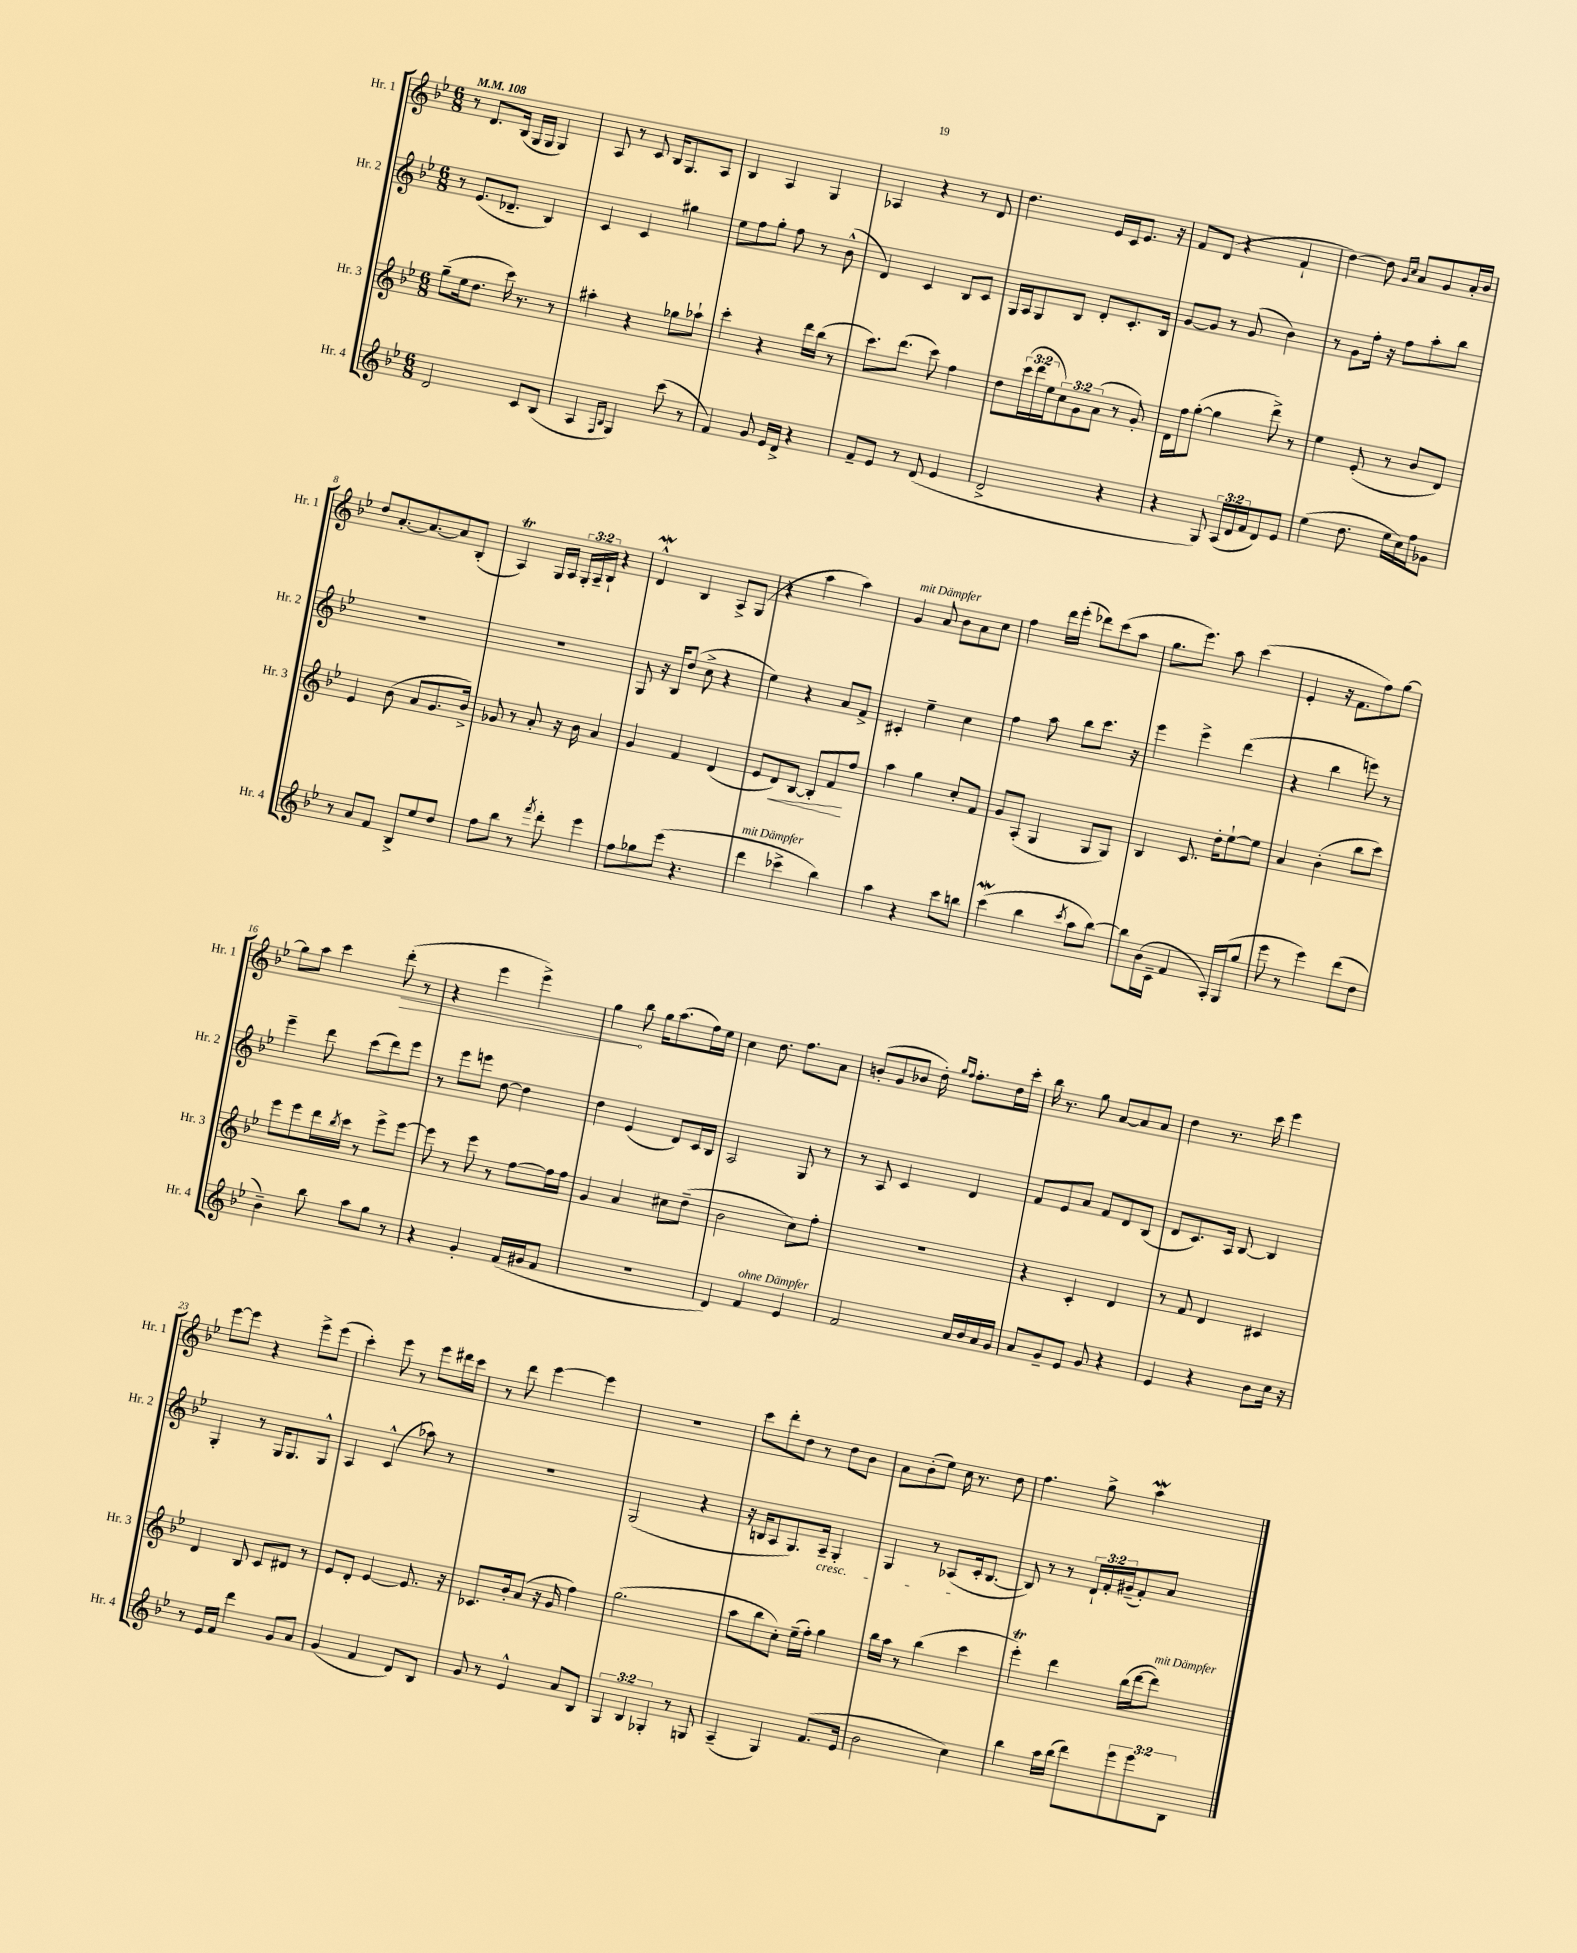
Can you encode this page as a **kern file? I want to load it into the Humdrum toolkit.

**kern	**kern	**kern	**kern
*staff4	*staff3	*staff2	*staff1
*clefG2	*clefG2	*clefG2	*clefG2
*k[b-e-]	*k[b-e-]	*k[b-e-]	*k[b-e-]
*M6/8	*M6/8	*M6/8	*M6/8
*MM108	*MM108	*MM108	*MM108
2d/	(8gg~\L	8r	8r
.	16ee-\k	(8.e-/L	8.d/L
.	8.dd\J	.	.
.	.	8.d-~/J	(16B-/Jk
.	16ccc\)	.	16G/LL
.	8.r	.	16G/JJ
8c/L	.	4B-/)	4G/)
(8B-/J	8r	.	.
=	=	=	=
4A/	4aa#'\	4c/	8A/
.	.	.	8r
16qqF/LL	.	.	.
16qqB-/JJ	.	.	.
4G/)	4r	4c/	8c/
.	.	.	16B-/LK
.	.	.	8.G/
(8ccc\	8gg-\L	4gg#\	.
8r	8aa-`\J	.	8A/J
=	=	=	=
4f/)	4ccc'\	8ee-\L	4B-/
.	.	8ff\	.
8g/	4r	8gg'\J	4A/
16e-/LL	.	8ff\	.
16d^/JJ	.	.	.
4r	16ddd\LL	8r	4G/
.	(16bb-\JJ	.	.
.	8r	(8b-^^\	.
=	=	=	=
8f~/L	8.ccc\L)	4d/)	4A-/
8e-/J	.	.	.
.	(8.ddd\J	.	.
8r	.	4c/	4r
(8d/	8ccc\)	.	.
4e-/	4ff\	8B-/L	8r
.	.	8c/J	8d/
=	=	=	=
2d^/	8dd\L	16G/LL	4.dd\
.	.	16A/J	.
.	(24ccc\L	8G/	.
.	24ddd\	.	.
.	24ee-\J	.	.
.	12cc\)	8B-/J	.
.	12g\	.	.
.	.	8d'/L	16e-/LL
.	(12a\J	.	.
.	.	.	16c/J
4r	8r	8.c'/	8.e-/J
.	8g'/)	.	.
.	.	16B-/Jk	16r
=	=	=	=
4r	16d\LL	[8g/L	8f/L
.	16ff\J	.	.
.	([8gg'\J	8g/]J	(8d/J
8G/)	4gg\]	8r	4r
(24A/LL	.	(8g/	.
24d/	.	.	.
24f/J	.	.	.
8d/)	8ddd^\)	4b-\)	4f`/
8e-/J	8r	.	.
=	=	=	=
(4ee-\	4ee-\	8r	[4dd\)
.	.	8g\L	.
8.dd\	(8e-'/	16ff'\Jk	8dd\]
.	.	16r	.
.	.	.	16qqg/LL
.	.	.	16qqcc/JJ
.	8r	8ff\L	8a/L
16ee-\LL	.	.	.
16cc\)	8b-/L	8aa'\	8g/
16ff\J	.	.	.
8g-\J	8d/J)	8bb-\J	16a'/L
.	.	.	16b-/JJ
=	=	=	=
8r	4e-/	2.r	8dd/L
8a/L	.	.	[8.a'/
8f/J	(8b-\	.	.
.	.	.	8.a/_
8B-^/L	8a/L	.	.
8ee-/	8.g/	.	8a/]
8dd/J	.	.	(8B-'/J
.	16b-^/Jk)	.	.
=	=	=	=
8ff\L	8g-/	2.r	4A/)
8bb-\J	8r	.	.
8r	8a'/	.	16G/LL
.	.	.	16A/JJ
8qfff/	.	.	.
8ddd'\	16r	.	24G'/LL
.	.	.	24A~/
.	16b-\	.	.
.	.	.	24B-`/JJ
4eee-\	4a/	.	4r
=	=	=	=
8ff\L	4g/	8G/	4d^^/
8gg-\	.	16r	.
.	.	16B-/LK	.
(8eee-\J	4f/	(8dd/J	4B-/
4.r	.	8cc^\	.
.	(4d/	4r	8A^/L
.	.	.	(8G/J
=	=	=	=
4ddd\	8e-/L	4ee-\)	4r
.	8d/)	.	.
4ccc-^\	[8B-/J	4r	4aa\
.	8B-'/]L	.	.
4bb-\)	8f/	8a/L	4aa\)
.	8ff/J	8f^/J	.
=	=	=	=
4aa\	4aa\	4c#'/	4g/
4r	4gg\	4ee-~\	8a/
.	.	.	8b-\L
8ccc\L	8cc'/L	4cc\	8a\
8bb\J	8f/J	.	8cc\J
=	=	=	=
(4ccc\	8g/L	4ff\	4ff\
.	(8A'/J	.	.
4bb-\	4G/	8aa\	16ddd\LL
.	.	.	(16eee-'\JJ
.	.	8bb-\L	8ddd-\L)
8qccc/	.	.	.
8aa\L	8G/L	8.ccc\J	(8ccc\
[8bb-\J)	8G/J)	.	8aa\J
.	.	16r	.
=	=	=	=
8bb-\]L	4B-/	4eee-\	8.gg\L
(16b-\L	.	.	.
16c~\JJ	.	.	8.eee-\J)
4f/	8.c/	4eee-^\	.
.	.	.	8aa\
.	16dd'\LK	.	.
16A'/LL)	[8ee-`\	(4ddd\	(4ccc\
(16G/J	.	.	.
8gg/J	8ee-\]J	.	.
=	=	=	=
8eee-\	4a/	4r	4e-'/
8r	.	.	.
4eee-\)	(4b-'\	4bb-\	16r
.	.	.	8.f\L
(8ddd\L	8bb-\L	8eee\)	8ff\)
8dd\J	8ccc\J)	8r	[8gg\J
=	=	=	=
4b-~\)	8eee-\L	4eee-~\	8gg\]L
.	8eee-\	.	8aa\J
8bb-\	16ddd\L	8ddd\	4ccc\
.	8qbb-/	.	.
.	16ccc\JJ	.	.
8aa\L	8r	(8ccc\L	.
8gg\J	8eee-^\L	8ddd\)	(8ddd'\
8r	[8eee-\J	8eee-\J	8r
=	=	=	=
4r	8eee-\]	8r	4r
.	8r	8eee-\L	.
4g'/	8eee-\	8eee\J	4eee-\
.	8r	[8dd\	.
(16f/LL	[8ff\L	4dd\]	4eee-^\)
16g#/J	.	.	.
8f/J	16ff\]L	.	.
.	16ff\JJ	.	.
=	=	=	=
2.r	4g/	4dd\	4gg\
.	4a/	(4e-/	8bb-\
.	.	.	16gg\LK
.	.	.	(8.aa\
.	8cc#\L	8d/L)	.
.	(8dd~\J	16c/L	16ff\L)
.	.	16B-/JJ	16ee-\JJ
=	=	=	=
4d/)	2b-\	2A/	4cc\
4f/	.	.	8.dd\
.	.	.	8.ff\L
4e-/	8cc\L)	8G/	.
.	8ff'\J	8r	8a\J
=	=	=	=
2f/	2.r	8r	(8b'/L
.	.	8A/	8g/
.	.	4c/	8b-/J
.	.	.	16dd'\)
.	.	.	16qqgg/LL
.	.	.	16qqff/JJ
.	.	.	8.ff'\L
16a/LL	.	4d/	.
16b-/	.	.	.
16a/	.	.	16dd\L
16g/JJ	.	.	16ccc'\JJ
=	=	=	=
8a/L	4r	8f/L	16bb-\
.	.	.	8.r
8g~/	.	8e-/	.
8e-/J	4c'/	8a/J	8gg\
8g/	.	8f/L	[8a/L
4r	4d/	8d/	8a/]
.	.	(8B-/J	8a/J
=	=	=	=
4e-/	8r	8d/L	4dd\
.	8f/	8.c/)	.
4r	4d/	.	8.r
.	.	16A/Jk	.
.	.	[8B-/	.
.	.	.	16ccc\
8b-\L	4c#/	4B-/]	4eee-\
16cc\Jk	.	.	.
16r	.	.	.
=	=	=	=
8r	4d/	4G'/	[8eee-\L
16e-/LL	.	.	8eee-\]J
16f/JJ	.	.	.
4ddd\	8B-/	8r	4r
.	8c/L	16G/LK	.
.	.	8.G/	.
8g/L	8d#/J	.	8eee-^\L
8a/J	8r	8G^^/J	(8eee-\J
=	=	=	=
(4g/	8e-/L	4A/	4ccc'\)
.	8d'/J	.	.
4f/	[4e-/	(4c^^/	8eee-\
.	.	.	8r
8d/L)	8.e-/]	8aa-\)	8eee-\L
8B-/J	.	8r	16ddd#\L
.	16r	.	16ccc\JJ
=	=	=	=
8g/	8.c-/L	2.r	8r
8r	.	.	8ddd\
.	16b-'/k	.	.
4e-^^/	(8a/J	.	[4eee-\
.	16r	.	.
.	16g/	.	.
8a/L	4ff\)	.	4eee-\]
8B-/J	.	.	.
=	=	=	=
6G/	(2.gg\	(2G/	2.r
6B-/	.	.	.
6G-'/	.	.	.
8r	.	4r	.
8G/	.	.	.
=	=	=	=
(4A~/	8aa\L	16r	8ccc\L
.	.	16B/LK	.
.	8bb-\	8A/	8ddd'\
4G/)	8cc'\J)	8.G/)	8dd\J
.	(16ee-~\LL	.	8r
.	16ff'\JJ)	16A~/Jk	.
(8.f/L	4gg\	4G'/	8dd\L
.	.	.	8b-\J
16e-/Jk	.	.	.
=	=	=	=
2b-\	16bb-\LL	4G/	8a\L
.	16aa\JJ	.	.
.	8r	.	(8b-'\
.	(4bb-\	8r	8ee-\J)
.	.	(8A-/L	16cc\
.	.	.	8.r
4cc\)	4ccc\	16c'/k	.
.	.	[8.B-/J	.
.	.	.	8dd\
=	=	=	=
4bb-\	4eee-'\)	8B-/])	4.ff\
.	.	8r	.
16aa\LL	4ddd\	8r	.
(16bb-\JJ	.	.	.
8ddd\L)	.	24d`/LL	8gg^\
.	.	24f'/	.
.	.	(24g#~/J	.
12eee-\	(16bb-\LL	8f'/)	4aa\
.	[16ddd\J	.	.
12eee-\	.	.	.
.	8ddd\]J)	8a/J	.
12B-\J	.	.	.
==	==	==	==
*-	*-	*-	*-
